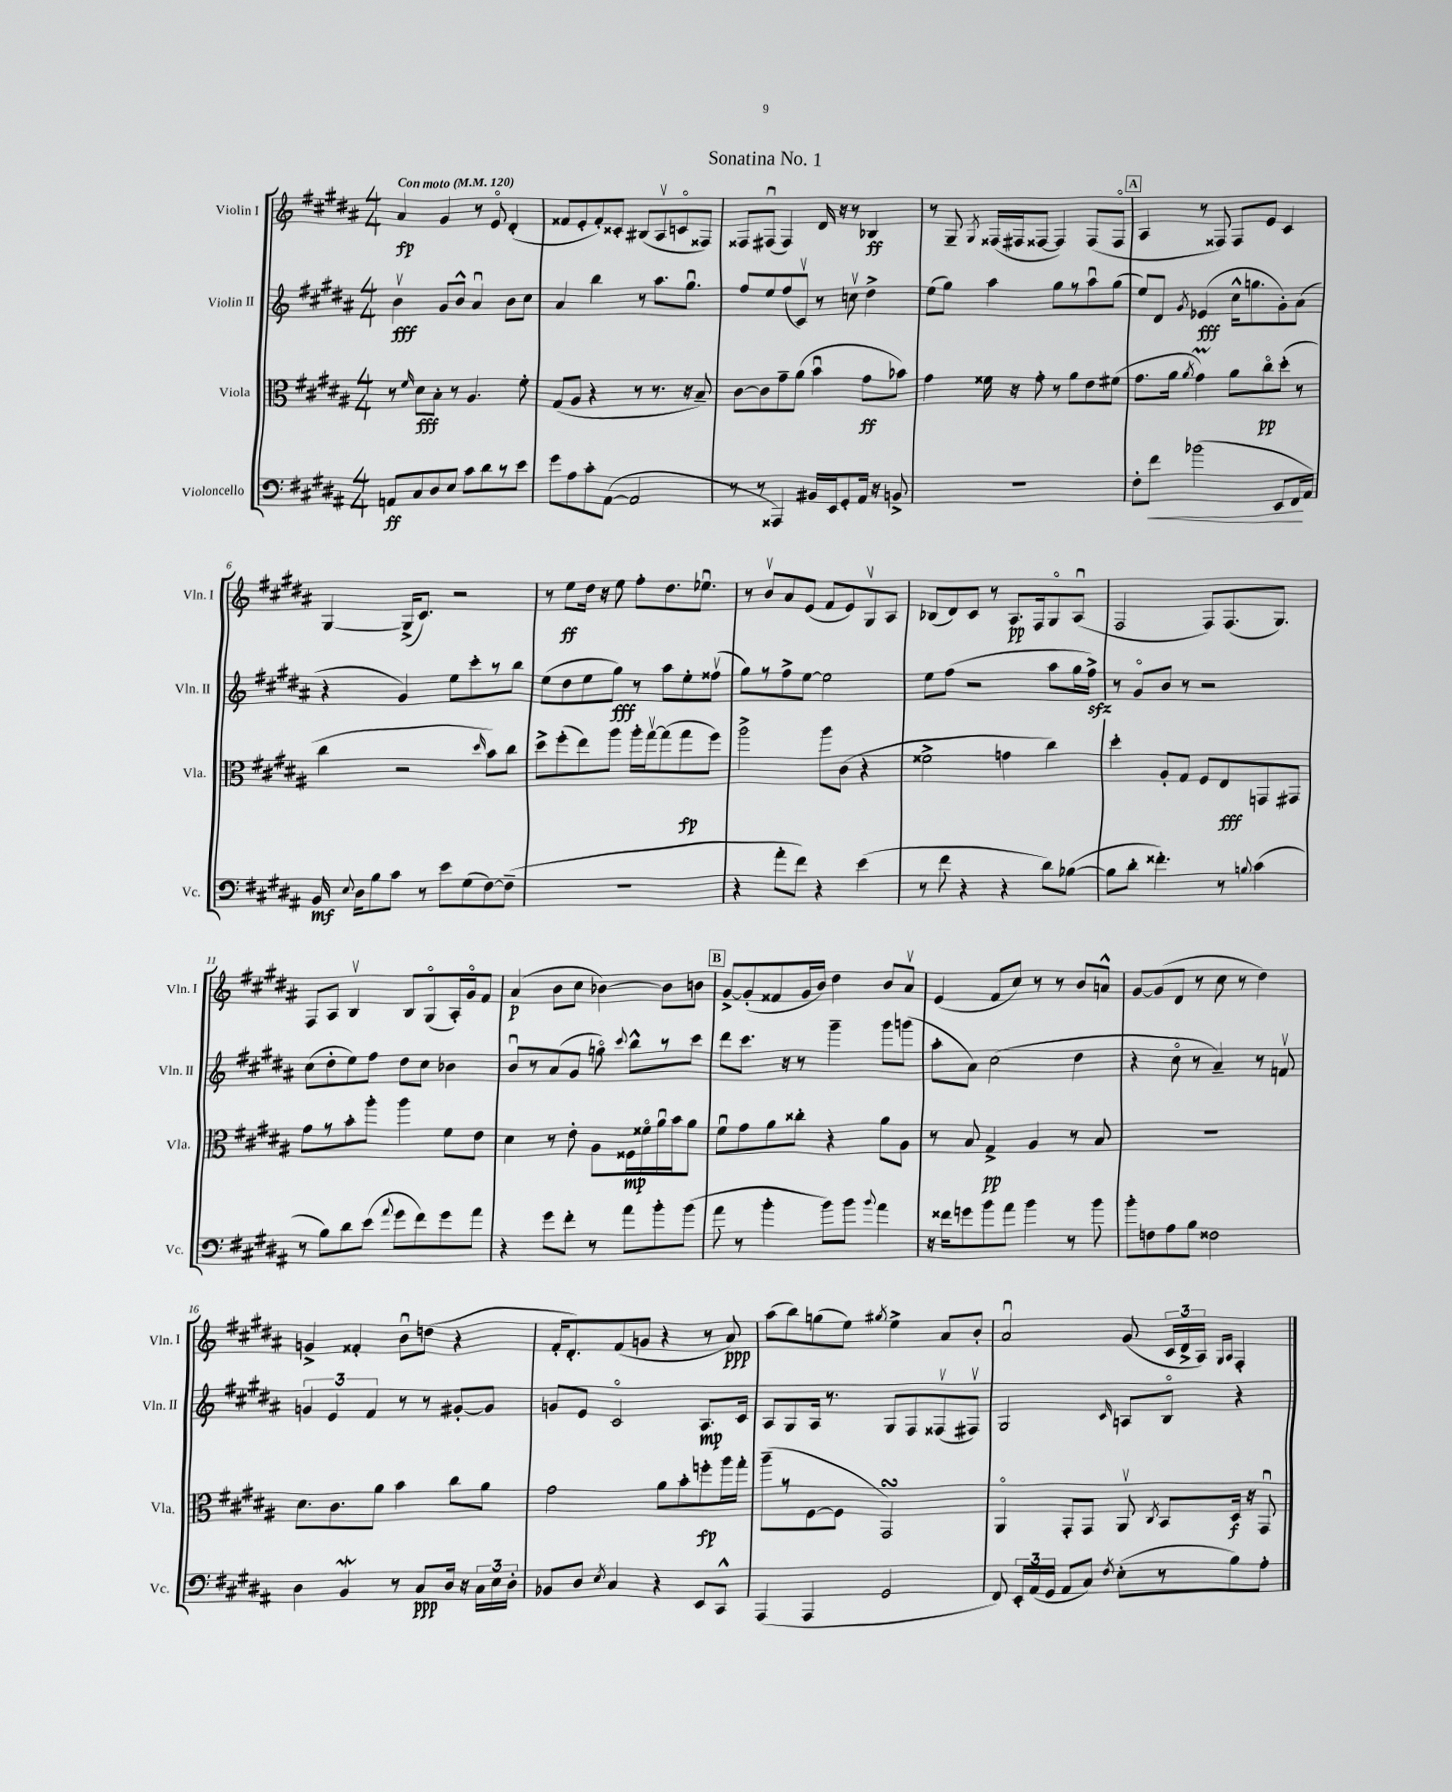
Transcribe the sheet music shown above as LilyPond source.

\header { title = "Sonatina No. 1" }
<<
\new StaffGroup <<
\new Staff = "s0" \with { instrumentName = "Violin I" shortInstrumentName = "Vln. I" } {
    \clef treble \key b \major \numericTimeSignature \time 4/4 \tempo "Con moto" 4 = 120
    \autoBeamOff ais'4\fp gis'4 r8 e'8\flageolet dis'4-.( |
    fisis'8[ e'8-. fisis'8-.) cisis'8]-. bis8[( ais8\upbow c'8\flageolet fisis8]) |
    fisis8[ fis8]\downbow( fis4) dis'16 r16 r8 bes4\ff |
    r8 gis8-- \acciaccatura { gis8 } fisis16[( fis16 fisis8]~ fisis4) fisis8[( fisis8]\flageolet |
    \mark \markup { \box "A" } ais4 r8 fisis8) fisis8[ e'8] cis'4 |
    gis4~ gis16[->( cis'8.]) r2 |
    r8 e''8[\ff dis''16] r16 e''8 fis''8[-. dis''8. ees''8.]\downbow |
    r8 b'8[\upbow ais'8 e'8]( fis'8[ e'8) gis8\upbow ais8] |
    bes8[( dis'8) cis'8] r8 ais8.[\pp fis16 gis8\flageolet ais8]\downbow( |
    fis2 fis8[) fis8.( gis8.]) |
    fis8[ ais8] b4\upbow b8[ gis8\flageolet( ais16-.) gis'16\flageolet fis'8] |
    ais'4\p( b'8[ cis''8] bes'4~) bes'8[ b'8] |
    \mark \markup { \box "B" } gis'8[~-> gis'8-.( fisis'8 gis'16 b'16]) dis''4 b'8[ ais'8]\upbow |
    e'4( fis'8[ cis''8]) r8 r8 b'8[ a'8]-^ |
    gis'8[~ gis'8( dis'8] r8 cis''8 r8 dis''4) |
    g'4-> fisis'4-. b'8[\downbow d''8]( r4 |
    fis'16[-. dis'8.-.) fis'8( g'8] r4 r8 ais'8\ppp) |
    ais''8[( b''8) g''8( e''8]) \acciaccatura { gis''8 } e''4-> ais'8[ b'8]-. |
    ais'2\downbow gis'8( \tuplet 3/2 { cis'16[ dis'16-> ais16]) } \grace { gis16[ ais16] } fis4-. \bar "|." |
}
\new Staff = "s1" \with { instrumentName = "Violin II" shortInstrumentName = "Vln. II" } {
    \clef treble \key b \major \numericTimeSignature \time 4/4
    \autoBeamOff b'4\upbow\fff gis'8[ b'8]-^ ais'4\downbow b'8[ cis''8] |
    ais'4 b''4 r8 ais''8.[ gis''8.]\downbow |
    fis''8[ e''8 fis''8( cis'8]\upbow) r8 c''8\upbow dis''4-> |
    e''8[( gis''8]) ais''4 gis''8[ r8 ais''8\downbow gis''8]( |
    \mark \markup { \box "A" } e''8[) dis'8] \acciaccatura { gis'8 } ees'4\fff( cis''16[-^ g''8. gis'8-.) ais'8]( |
    r4 gis'4) e''8[ cis'''8-. r8 b''8] |
    e''8[( dis''8 e''8 gis''8]\fff) r8 ais''8[ e''8-. fisis''8]\upbow( |
    gis''8[) r8 fis''8-> e''8]~ e''2 |
    e''8[ fis''8]( r2 ais''8[ gis''16 fis''16]->\sfz) |
    r8 gis'8[\flageolet b'8] r8 r2 |
    cis''8[( dis''8-. e''8) fis''8] dis''8[ cis''8] bes'4 |
    b'8[\downbow r8 ais'8( gis'8] g''8\flageolet) \appoggiatura { cis'''8 } b''8[-^ r8 cis'''8] |
    \mark \markup { \box "B" } dis'''8[ cis'''8.] r16 r8 gis'''4-- gis'''8[ g'''8]( |
    ais''8[-. ais'8]) cis''2( dis''4 |
    r4 cis''8\flageolet r8 ais'4--) r8 f'8\upbow |
    \tuplet 3/2 { g'4 e'4 fis'4 } r8 r8 gis'8[~-. gis'8] |
    g'8[ e'8] cis'2\flageolet ais8.[\mp cis'16] |
    ais8[ gis8 ais16] r8. gis8[ fis8 fisis8\upbow( fis8]\upbow) |
    gis2 \grace { cis'16 } a8[ b8]\flageolet r4 \bar "|." |
}
\new Staff = "s2" \with { instrumentName = "Viola" shortInstrumentName = "Vla." } {
    \clef alto \key b \major \numericTimeSignature \time 4/4
    \autoBeamOff r8 \grace { fis'16 } dis'8[\fff b8]-. r8 ais4. fis'8-. |
    gis8[( ais8] r4 r8 r8. r16 b8--) |
    cis'8[~ cis'8 gis'8-- ais'8]( b'4\downbow gis'8[\ff bes'8]) |
    gis'4 fisis'16 r16 gis'8-. r8 ais'8[ e'8 fis'8]( |
    \mark \markup { \box "A" } gis'8.[ ais'16] \acciaccatura { ais'8 } gis'4\prall) ais'8[ cis''8\flageolet\pp dis''8]-.( r8 |
    cis''4 r2 \grace { dis''16 } b'8[) cis''8] |
    dis''8[-> fis''8-.( e''8) ais''8] ais''16[-. gis''16~\upbow gis''8( gis''8\fp fis''8]) |
    ais''2-> ais''8[ cis'8]( r4 |
    fisis'2-> g'4 cis''4) |
    dis''4-. ais8[-. gis8] fis8[ e8\fff g,8 gis,8] |
    gis'8[ r8 b'8-. ais''8]-. ais''4 fis'8[ e'8] |
    dis'4 r8 e'8-. ais8[ fisis16\mp fisis'16\flageolet ais'16\downbow b'16 ais'8] |
    \mark \markup { \box "B" } fis'8[\downbow gis'8 ais'8 cisis''8]-. r4 ais'8[ ais8] |
    r8 b8 gis4->\pp ais4 r8 b8 |
    R1 |
    dis'8.[ cis'8. ais'8] b'4 cis''8[ ais'8] |
    gis'2 ais'8[ b'8-. f''8-.\fp ais''16 gis''16]-. |
    ais''8[--( r8 fis8~ fis8] gis,2\turn) |
    ais,4\flageolet gis,8[-. gis,8] ais,8\upbow \acciaccatura { cis8 } b,8[ dis16]\f r16 gis,8\downbow \bar "|." |
}
\new Staff = "s3" \with { instrumentName = "Violoncello" shortInstrumentName = "Vc." } {
    \clef bass \key b \major \numericTimeSignature \time 4/4
    \autoBeamOff a,8[\ff cis8 dis8 e8] cis'8[ dis'8 r8 e'8] |
    gis'8[ ais8 cis'8-. ais,8]~( ais,2 |
    r8 r8 aisis,,4) bis,16[ e,16 gis,8-. ais,16] r16 b,8-> |
    R1 |
    \mark \markup { \box "A" } fis8[-. fis'8]\< bes'2( e,8[ fis,16\! ais,16]) |
    b,16\mf \appoggiatura { e8 } dis16[ b8 cis'8] r8 e'8[ gis8( fis8~) fis8]--( |
    R1 |
    r4 ais'8[-. fis'8]) r4 e'4( |
    r8 fis'8 r4 r4 dis'8[) bes8]~( |
    bes8[ dis'8]-. fisis'4.-.) r8 \appoggiatura { b8 } cis'4( |
    r8 b8[) dis'8 e'8]( \appoggiatura { ais'8 } gis'8[ fis'8) gis'8 ais'8] |
    r4 gis'8[ fis'8]-. r8 ais'8[ b'8-. b'8]( |
    \mark \markup { \box "B" } ais'8 r8 b'4-. b'8[) b'8] \appoggiatura { b'8 } ais'4 |
    r16 fisis'16[ g'8 b'8 ais'8] b'4 r8 b'8 |
    b'8[-. f8 ais8 b8] fisis2 |
    dis4 b,4\mordent r8 cis8[\ppp dis16] r16 \tuplet 3/2 { cis16[ e16 dis16]-. } |
    bes,8[ dis8] \acciaccatura { e8 } cis4 r4 e,8[ cis,8]-^ |
    ais,,4( ais,,4 gis,2 |
    fis,8) \tuplet 3/2 { e,16[-. ais,16( gis,16] } ais,8[ cis8]) \acciaccatura { fis8 } e8[-.( r8 b8) ais8]-. \bar "|." |
}
>>
>>
